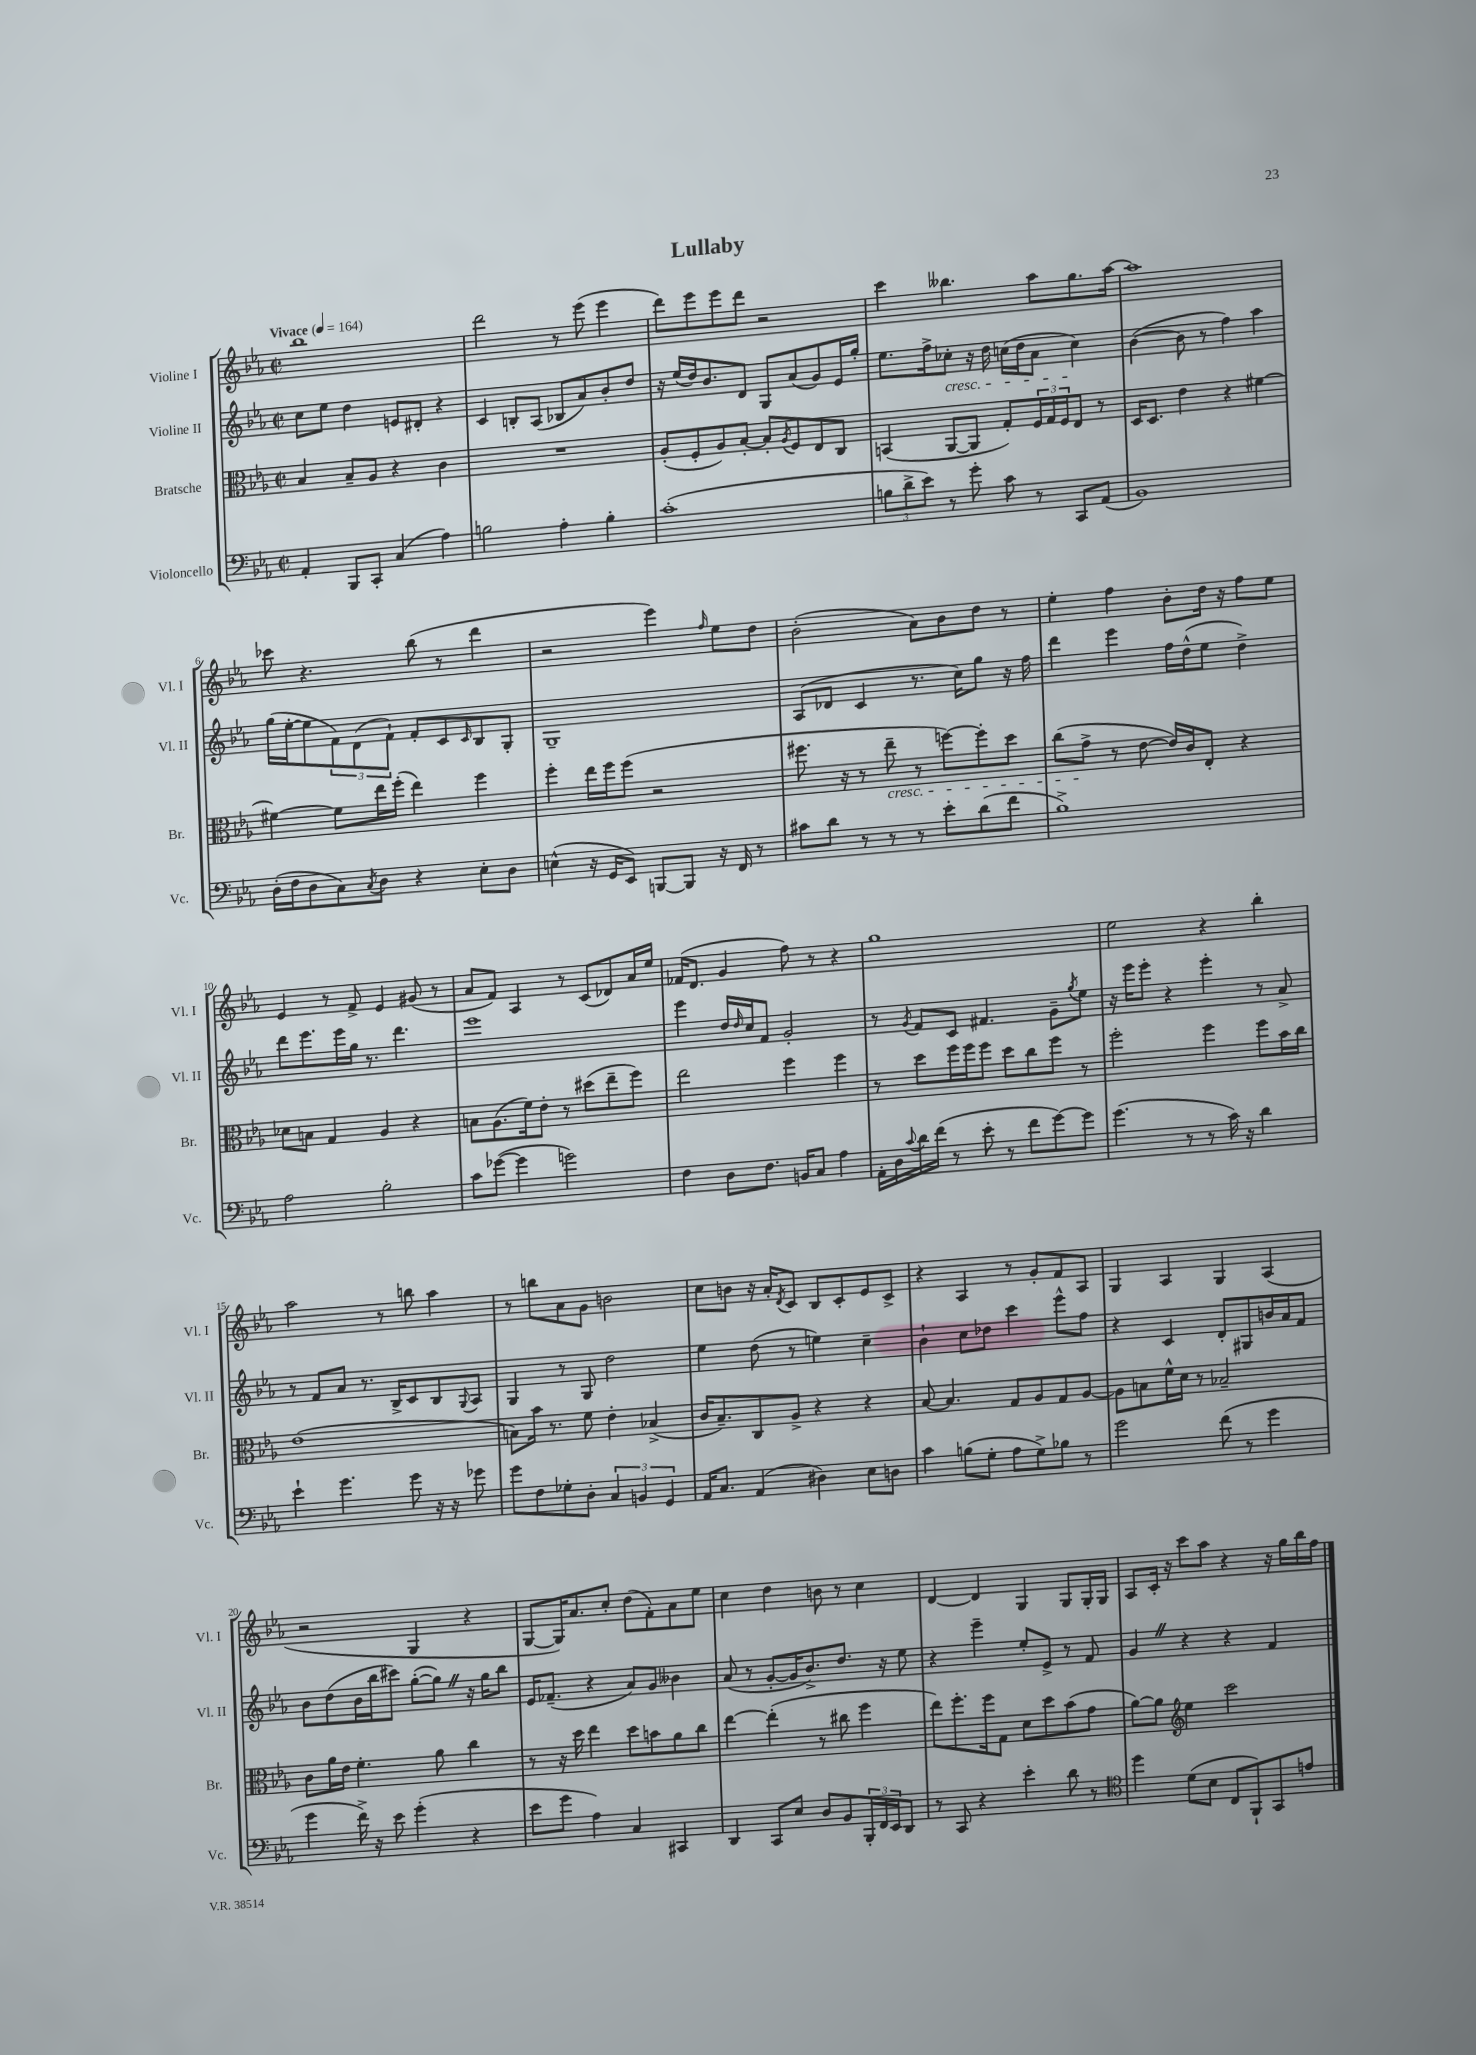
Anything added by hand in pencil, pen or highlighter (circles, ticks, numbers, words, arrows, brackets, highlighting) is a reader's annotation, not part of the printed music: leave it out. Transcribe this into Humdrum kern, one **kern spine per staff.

**kern	**kern	**kern	**kern
*part4	*part3	*part2	*part1
*staff4	*staff3	*staff2	*staff1
*I"Violoncello	*I"Bratsche	*I"Violine II	*I"Violine I
*I'Vc.	*I'Br.	*I'Vl. II	*I'Vl. I
*clefF4	*clefC3	*clefG2	*clefG2
*k[b-e-a-]	*k[b-e-a-]	*k[b-e-a-]	*k[b-e-a-]
*M2/2	*M2/2	*M2/2	*M2/2
*met(c|)	*met(c|)	*met(c|)	*met(c|)
*MM164	*MM164	*MM164	*MM164
=1	=1	=1	=1
!	!	!	!LO:TX:a:B:t=Vivace
4AA-'/	4B-/	8cc\L	1bb-
.	.	8ee-\J	.
8BBB-/L	8B-~/L	4dd\	.
8CC'/J	8A-/J	.	.
(4C/	4r	8en/L	.
.	.	8d#X'/J	.
4A-\)	4c\	4r	.
=2	=2	=2	=2
2Bn\	1r	4c/	2ddd\
.	.	8Bn'/L	.
.	.	(8A-/J	.
4A-'\	.	8B-X/L	8r
.	.	8a-/)	(8eee-\
4B'\	.	8b-'/	4eee-\
.	.	8dd/J	.
=3	=3	=3	=3
(1c'	(8A-'/L	16r	8ddd\L)
.	.	(16ee-/LL	.
.	8F'/	16dd/J)	8eee-\
.	.	8.b-/	.
.	8A-/)	.	8eee-\
.	[8B-'/J	8d/J	8ddd\J
.	8B-'/L]	8G/L	2r
.	8qA-/	.	.
.	8F/	(8a-/	.
.	8E-/	8g/)	.
.	8C/J	16e-/L	.
.	.	16gg'/JJ	.
=4	=4	=4	=4
12Bn\L	(4BBn/	8.ee-\L	4ccc\
12d^\	.	.	.
12e-\J)	.	.	.
.	.	16ff^\k	.
!	!	!LO:TX:b:i:t=cresc.	!
8r	[8AA-/L	8cc-X'\J	4.bb--X\
8g'\	8AA-/J]	16r	.
.	.	16dd\	.
8c\	8G'/L)	(16ccn\LL	.
.	.	16dd\J	.
8r	24F/L	8a-\J	8aa-\L
.	24G/	.	.
.	24F/J	.	.
8CC/L	8E-/J	4cc\)	8.gg\
(8AA-/J	8r	.	.
.	.	.	[16aa-\Jk
=5	=5	=5	=5
1BB-)	16D/KL	([4b-\	1aa-]
.	8.D/J	.	.
.	4e-\	8b-\]	.
.	.	8r	.
.	4r	4ff\)	.
.	[4f#X\	4aa-\	.
!!LO:LB:g=z
=6	=6	=6	=6
(16D'\LL	4f#X\_	(16gg\LL	8ccc-X\
16F\J	.	[16ee-'\J	.
8D\	.	8ee-\]	4.r
8C\)	8f#\L]	12f\)	.
.	.	(12d\	.
8qC/	.	.	.
8D\J	16ee-\L	.	.
.	.	12f`\J)	.
.	(16ff'\JJ	.	.
4r	4ee-\)	8f'/L	(8bb-\
.	.	8c/	8r
.	.	16qqc/	.
8E-'\L	4ff\	8B-/	4ddd\
8D\J	.	8G'/J	.
=7	=7	=7	=7
(4En^^\	4ff'\	1G~	2r
16r	16ee-\LL	.	.
16GG/KL	16ff\J	.	.
8EE-/J)	(8ff\J	.	.
[8BBBn/L	2r	.	4eee-\)
8BBB/J]	.	.	.
.	.	.	16qqff/
16r	.	.	8ee-\L
16FF/	.	.	.
8r	.	.	8dd\J
=8	=8	=8	=8
8c#X\L	8.ff#X\	(8A-/L	(2b-'\
8d\J	.	8d-X/J	.
.	16r	.	.
8r	8r	4c/	.
!	!LO:TX:b:i:t=cresc.	!	!
8r	8ee-~\	.	.
8r	8r	8.r	8a-\L)
8e-'\L	[8ffn\L)	.	8b-\
.	.	16cc\KL)	.
(8d\	8ff'\]	8gg\J	8dd\J
8f\J	8dd\J	16r	8r
.	.	16ff\	.
=9	=9	=9	=9
1B-^)	(8cc\L	4ddd\	4ee-'\
.	8g^\J	.	.
.	8r	4eee-\	4ff\
.	[8e-\	.	.
.	16e-/LL])	16ff\LL	8b-'\L
.	16c/J	(16dd^^\J	.
.	8E-'/J	8ee-\J	16dd\Jk
.	.	.	16r
.	4r	4dd^\)	8ff\L
.	.	.	8ee-\J
!!LO:LB:g=z
=10	=10	=10	=10
2A-\	8d-X\L	8ddd\L	4e-/
.	8Bn\J	8.eee-\	.
.	4G/	.	8r
.	.	16eee-\L	.
.	.	16gg\JJ	8f^/
.	.	8.r	.
2B-'\	4A-/	.	4e-/
.	.	4.ddd\	.
.	4r	.	(8g#X/
.	.	.	8r
=11	=11	=11	=11
8c\L	8Bn\L	1eee-	8a-/L
([8g-X\J	(8.A-\	.	8f/J)
4g-\]	.	.	4A-/
.	16f\k)	.	.
.	8e-'\J	.	.
2gn\)	8r	.	8r
.	(8dd#X\L	.	(8c/L
.	8ee-~\	.	8d-X/)
.	8ff\J)	.	16a-/L
.	.	.	16ee-/JJ
=12	=12	=12	=12
4F\	2ee-\	4eee-\	(16f-X/KL
.	.	.	8.d/J
8D\L	.	16dd/LL	4g/
.	.	16qqdd/	.
.	.	16cc/J	.
8.F\J	.	8f/J	.
.	4ff\	2g'/	8ff\)
16BBn/KL	.	.	.
8C/J	.	.	8r
4A-\	4ff\	.	4r
=13	=13	=13	=13
16AA-'\LL	8r	8r	1gg
16D\	.	.	.
8qqc/	.	8qg/	.
16d\	8dd\L	8f/L	.
(16f\JJ	.	.	.
8r	16ff\L	8c/J	.
.	16ff\J	.	.
8e-'\	8ff\J	4.f#X/	.
8r	8dd\L	.	.
8f\L	8cc\	.	.
[8g\)	8ff\J	8g~\L	.
.	.	8qgg/	.
8g\J]	8r	8ee-\J	.
=14	=14	=14	=14
(4.g\	2ff'\	16r	2ee-\
.	.	16eee-\KL	.
.	.	8eee-'\J	.
.	.	4r	.
8r	.	.	.
8r	4ff\	4eee-'\	4r
16c\)	.	.	.
16r	.	.	.
4d\	8ff\L	8r	4bb-'\
.	16b-\L	8a-^/	.
.	16cc\JJ	.	.
!!LO:LB:g=z
=15	=15	=15	=15
4e-`\	(1e-	8r	2aa-\
.	.	8f/L	.
4.g\	.	8a-/J	.
.	.	8.r	.
.	.	.	8r
.	.	16B-^/KL	.
8g\	.	8c/	8bbn\
16r	.	8B-/	4aa-\
16r	.	.	.
.	.	8qqG/	.
8g-X\	.	8A-/J	.
=16	=16	=16	=16
8g\L	8Bn\L)	4G/	8r
8F\	16b-\Jk	.	8bbn\L
.	8.r	.	.
8G-X'\	.	8r	8a-\
8D'\J	8f\	8G/	8g\J
6C/	4e-'\	2dd\	2bn\
6BBn/	.	.	.
.	(4B-X^/	.	.
6GG/	.	.	.
=17	=17	=17	=17
16AA-/KL	16c/KL	4ee-\	8cc\L
8.C/J	8.B-~/)	.	.
.	.	.	8bn\J
(4AA-/	8C/	(8dd\	16r
.	.	.	16a-'/KL
.	.	.	8qd/
.	8A-^/J	8r	8c/J
4D#X\)	4r	4een\)	8B-/L
.	.	.	8c'/
8E-\L	4r	4cc~\	8e-/
8Dn\J	.	.	8c^/J
=18	=18	=18	=18
4c\	[8B-/	4b-`\	4r
.	4.B-/]	.	.
(8Bn\L	.	8cc\L	4A-/
8G'\J	.	8dd-X\J	.
8A-\L	8G/L	4ccc\	8r
8G^\)	8A-/	.	8g'/L
8B-X\J	8G/	8eee-^^\L	8f/
8r	[8A-/J	8ff\J	8A-/J
=19	=19	=19	=19
2g\	8A-\L]	4r	4G/
.	8Bn\	.	.
.	16f^^\L	4c/	4A-/
.	16d\JJ	.	.
.	8r	.	.
(8f\	2B-X~/	8d'/L	4G/
8r	.	8G#X/	.
4g\	.	16bn/L	(4A-/
.	.	16a-/J	.
.	.	8f/J	.
!!LO:LB:g=z
=20	=20	=20	=20
4g\	8c\L	8b-\L	2r
.	16a-\L	(8dd\	.
.	16e-\JJ	.	.
16f^\)	4.f'\	16b-\L	.
16r	.	16bb-\J	.
8e-\	.	8ccc#X\J)	.
(4g'\	.	([8gg'\L	4G/
.	8a-\	8ggZ\J])	.
4r	4cc\	16r	4r
.	.	16gg\KL	.
.	.	8bb-\J	.
=21	=21	=21	=21
8e-\L	8r	16e-/KL	[8G/L
.	.	(8.f-X~/J	.
8g\J	16r	.	16G/K])
.	16dd\	.	8.a-/
4A-\)	4ee-\	4r	.
.	.	.	8cc'/J
4C/	8dd\L	8a-/L)	(8dd\L
.	8bn\	8g/J	8f'\)
4CC#X/	8a-\	4b--X\	8a-\
.	8cc\J	.	8ee-\J
=22	=22	=22	=22
4DD/	[4ee-\	(8a-/	4cc\
.	.	8r	.
8CC/L	(4ee-'\]	[8g'/L	4dd\
8E-/J	.	16g/K]	.
.	.	8.b-^/)	.
8D/L	8r	.	8bn\
8BB-/	8cc#X\	8.dd/J	8r
24BBB-'/L	4ff\	.	4cc\
24FF/	.	.	.
.	.	16r	.
24EE-/J	.	.	.
8DD/J	.	8ee-\	.
=23	=23	=23	=23
8r	8ee-\L)	4r	[4d/
8CC/	8.ff'\	.	.
4r	.	4eee-~\	4d/]
.	16ff\k	.	.
.	8G\J	.	.
4e-'\	8d\L	8ee-'/L	4G/
.	8dd\	8e-^/J	.
8d\	(8b-\	8r	8G/L
8r	8g\J	8f/	16G'/L
.	.	.	16G/JJ
=24	=24	=24	=24
*clefC4	*	*	*
4dd\	[8a-\L)	4gZ/	8A-/L
.	8a-\J]	.	16c'/Jk
.	.	.	16r
*	*clefG2	*	*
(8d\L	4ee-\	4r	8ccc\L
8B-\J	.	.	8aa-\J
8C/L	2ccc\	4r	4r
8FF`/)	.	.	.
8GG/	.	4f/	16r
.	.	.	16gg\LL
8en/J	.	.	16bb-\
.	.	.	16ff\JJ
==	==	==	==
*-	*-	*-	*-
